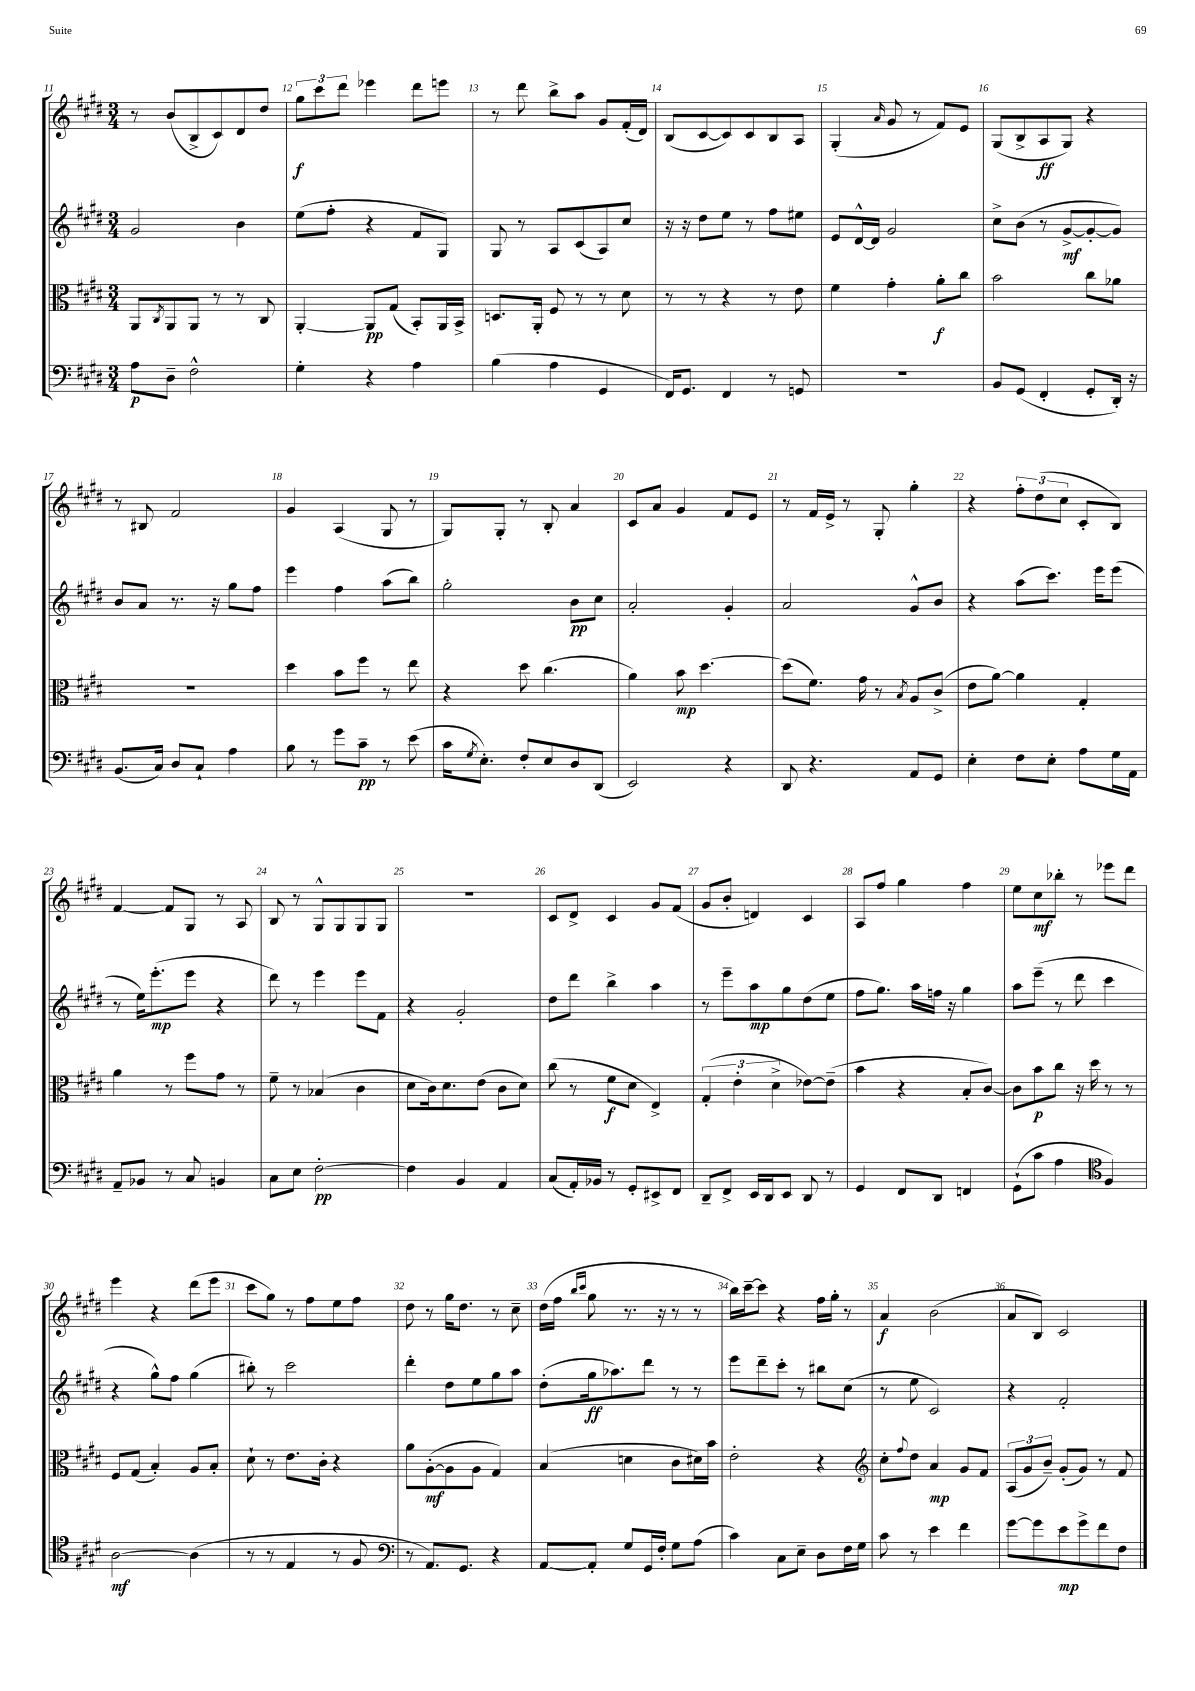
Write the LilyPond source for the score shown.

<<
\new StaffGroup <<
\new Staff = "s0" {
    \clef treble \key e \major \numericTimeSignature \time 3/4
    r8 b'8( b8-> cis'8) dis'8 dis''8 |
    \tuplet 3/2 { gis''8\f cis'''8 dis'''8 } ees'''4 dis'''8 e'''8 |
    r8 dis'''8 b''8-> a''8 gis'8 fis'16-.( dis'16) |
    b8( cis'8~ cis'8) cis'8 b8 a8 |
    gis4-.( \grace { a'16 } gis'8 r8 fis'8) e'8 |
    gis8( b8-> a8\ff gis8) r4 |
    r8 bis8 fis'2 |
    gis'4 a4( gis8 r8 |
    gis8) gis8-. r8 b8-. a'4 |
    cis'8 a'8 gis'4 fis'8 e'8 |
    r8 fis'16 e'16-> r8 gis8-. gis''4-. |
    r4 \tuplet 3/2 { fis''8-. dis''8( cis''8 } cis'8-. b8) |
    fis'4~ fis'8 gis8 r8 a8 |
    b8 r8 gis8-^ gis8 gis8 gis8 |
    R2. |
    cis'8 dis'8-> cis'4 gis'8 fis'8( |
    gis'8 b'8-. d'4) cis'4 |
    a8 fis''8 gis''4 fis''4 |
    e''8 cis''8\mf bes''8-. r8 ees'''8 dis'''8 |
    e'''4 r4 dis'''8( e'''8 |
    cis'''8 gis''8) r8 fis''8 e''8 fis''8 |
    dis''8 r8 gis''16 dis''8. r8 cis''8-- |
    dis''16( fis''16 \grace { b''16 cis'''16 } gis''8 r8. r16 r8 r8 |
    b''16) cis'''16~-- cis'''8 r4 fis''16 gis''16-. r8 |
    a'4\f b'2( |
    a'8 b8) cis'2 \bar "|." |
}
\new Staff = "s1" {
    \clef treble \key e \major \numericTimeSignature \time 3/4
    gis'2 b'4 |
    e''8( fis''8-. r4 fis'8 gis8) |
    gis8 r8 a8 cis'8( a8) cis''8 |
    r16 r16 dis''8 e''8 r8 fis''8 eis''8 |
    e'8 dis'16~-^ dis'16 gis'2 |
    cis''8-> b'8( r8 gis'8~->\mf gis'8~-. gis'8) |
    b'8 a'8 r8. r16 gis''8 fis''8 |
    e'''4 fis''4 a''8( b''8) |
    gis''2-. b'8\pp cis''8 |
    a'2-. gis'4-. |
    a'2 gis'8-^ b'8 |
    r4 a''8( cis'''8.) e'''16 e'''8( |
    r8 e''16) e'''8.-.\mp( e'''8 r4 |
    dis'''8) r8 e'''4 e'''8 fis'8 |
    r4 gis'2-. |
    dis''8 dis'''8 b''4-> a''4 |
    r8 e'''8-- a''8\mp gis''8 dis''8( e''8 |
    fis''8 gis''8.) a''16 f''16 r16 gis''4 |
    a''8 e'''8--( r8 dis'''8 cis'''4 |
    r4 gis''8-^) fis''8 gis''4( |
    bis''8-.) r8 cis'''2 |
    dis'''4-. dis''8 e''8 gis''8 a''8 |
    dis''8-.( gis''16\ff aes''8.) dis'''8 r8 r8 |
    e'''8 dis'''8-- cis'''8-. r8 bis''8 cis''8( |
    r8 e''8 cis'2) |
    r4 fis'2-. \bar "|." |
}
\new Staff = "s2" {
    \clef alto \key e \major \numericTimeSignature \time 3/4
    a,8 \acciaccatura { cis8 } a,8 a,8 r8 r8 cis8 |
    a,4~-. a,8\pp gis8( b,8-.) a,16 b,16-> |
    d8. a,16-. fis8 r8 r8 dis'8 |
    r8 r8 r4 r8 e'8 |
    fis'4 gis'4-. a'8-.\f cis''8 |
    b'2 cis''8 aes'8 |
    R2. |
    dis''4 b'8 fis''8 r8 e''8 |
    r4 dis''8 cis''4.( |
    a'4) b'8\mp dis''4.~ |
    dis''8( fis'8.) gis'16 r8 \acciaccatura { b8 } a8 cis'8->( |
    e'8 a'8~) a'4 gis4-. |
    a'4 r8 fis''8 gis'8 r8 |
    fis'8-- r8 bes4( cis'4 |
    dis'8 cis'16) dis'8. e'8( cis'8 dis'8) |
    cis''8( r8 fis'8\f dis'8 e4->) |
    \tuplet 3/2 { gis4-.( e'4-. dis'4-> } ees'8~) ees'8--( |
    b'4 r4 b8-. cis'8~) |
    cis'8 b'8\p cis''8 r16 dis''16 r8 r8 |
    fis8 gis8( b4-.) a8 b8-. |
    dis'8-! r8 e'8. cis'16-. r4 |
    a'8 a8~-.\mf( a8 a8 gis4) |
    b4( d'4 cis'8 dis'16) b'16 |
    e'2-. r4 |
    \clef treble cis''8-. \appoggiatura { fis''8 } dis''8 a'4\mp gis'8 fis'8 |
    \tuplet 3/2 { a8( gis'8 b'8--) } gis'8-.( gis'8) r8 fis'8 \bar "|." |
}
\new Staff = "s3" {
    \clef bass \key e \major \numericTimeSignature \time 3/4
    a8\p dis8-- fis2-^ |
    gis4-. r4 a4 |
    b4( a4 gis,4 |
    fis,16) gis,8. fis,4 r8 g,8 |
    R2. |
    b,8 gis,8( fis,4-. gis,8-. dis,16-.) r16 |
    b,8.( cis16) dis8 cis8-! a4 |
    b8 r8 gis'8 cis'8--\pp r8 e'8( |
    cis'16 \acciaccatura { gis8 } e8.-.) fis8-. e8 dis8 dis,8( |
    e,2) r4 |
    dis,8 r4. a,8 gis,8 |
    e4-. fis8 e8-. a8 gis16 a,16 |
    a,8-- bes,8 r8 cis8 b,4 |
    cis8 e8 fis2~-.\pp |
    fis4 b,4 a,4 |
    cis8( a,16-.) bes,16 r8 gis,8-. eis,8-> fis,8 |
    dis,8-- fis,8-> e,16 dis,16 e,8 dis,8 r8 |
    gis,4 fis,8 dis,8 f,4 |
    gis,8-!( cis'8 a4 \clef tenor fis4) |
    a2~\mf a4( |
    r8 r8 e4 r8 fis8 |
    \clef bass r8 a,8.) gis,8. r4 |
    a,8~ a,8-. gis8 gis,16 fis16-. gis8 a8( |
    cis'4) cis8 e8-- dis8 fis16 gis16 |
    cis'8 r8 e'4 fis'4 |
    gis'8~ gis'8 e'8\mp gis'8-> fis'8 fis8 \bar "|." |
}
>>
>>
\layout { \context { \Score currentBarNumber = #11 \override BarNumber.break-visibility = ##(#f #t #t) barNumberVisibility = #all-bar-numbers-visible } }
